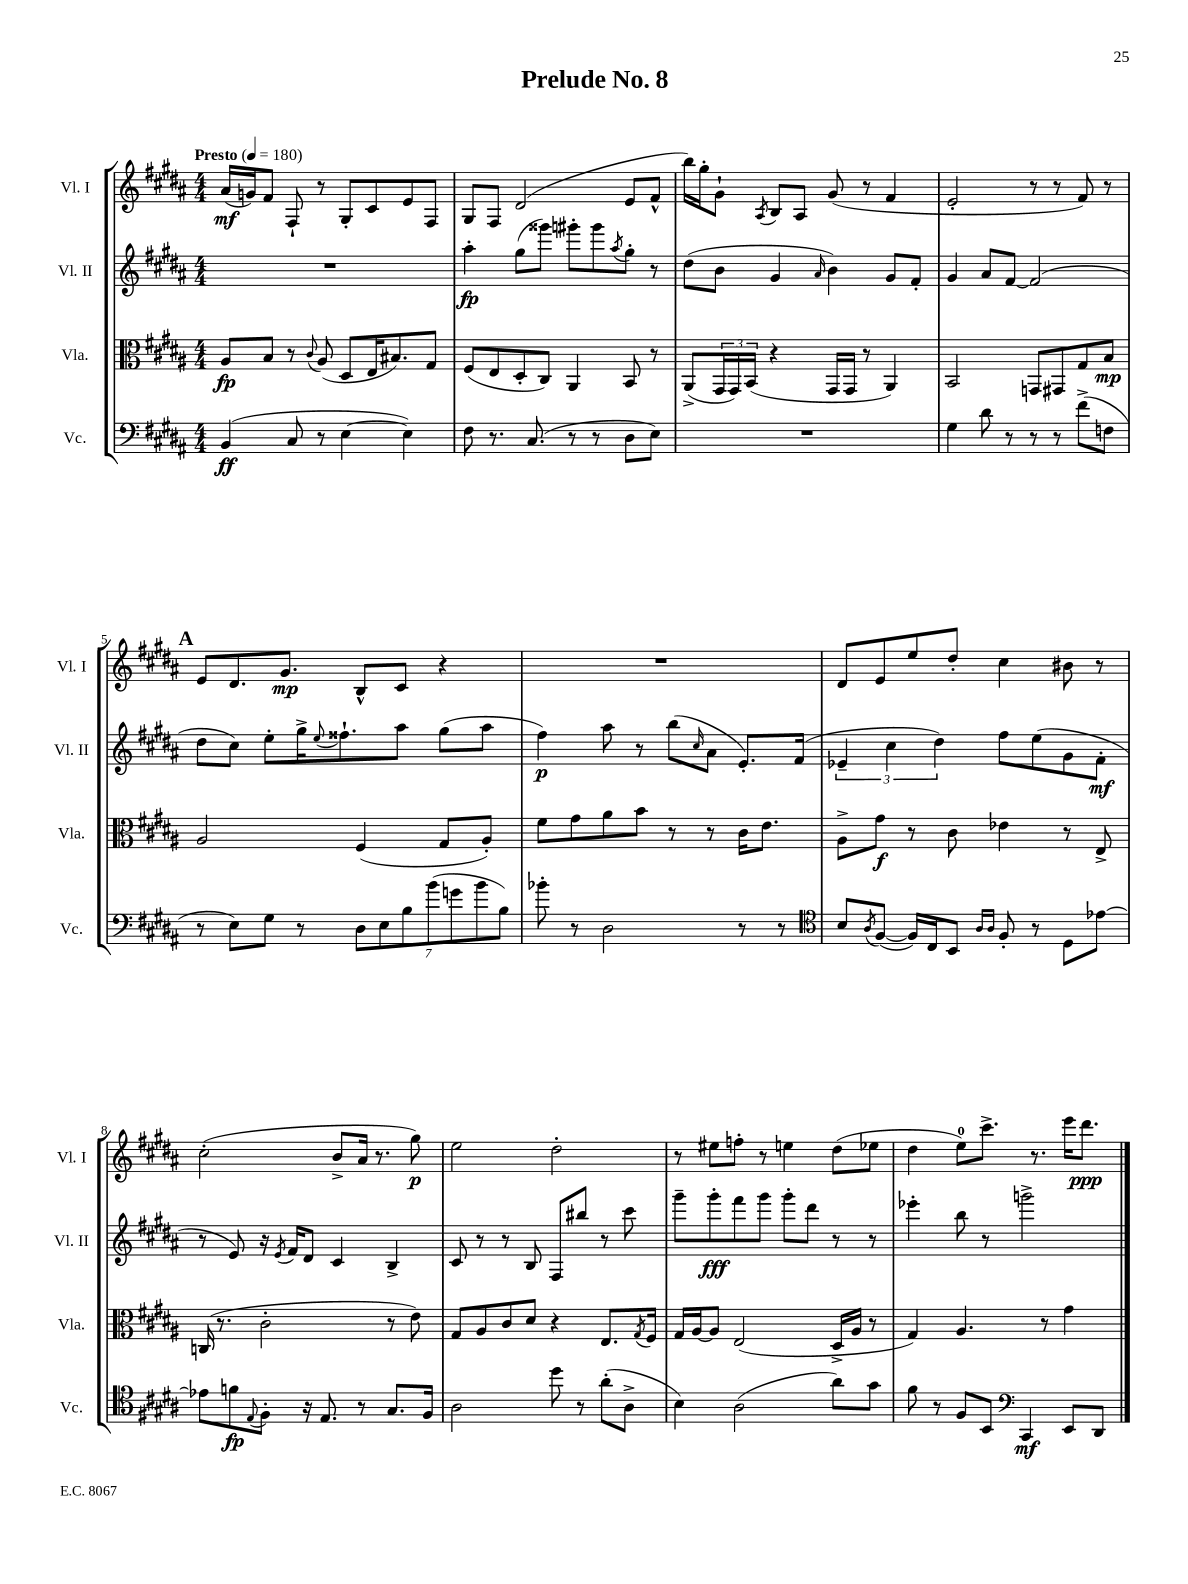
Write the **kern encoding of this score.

**kern	**kern	**kern	**kern
*staff4	*staff3	*staff2	*staff1
*clefF4	*clefC3	*clefG2	*clefG2
*k[f#c#g#d#a#]	*k[f#c#g#d#a#]	*k[f#c#g#d#a#]	*k[f#c#g#d#a#]
*M4/4	*M4/4	*M4/4	*M4/4
*MM180	*MM180	*MM180	*MM180
(4BB	8A#	1r	(16a#
.	.	.	16g)
.	8B	.	8f#
8C#	8r	.	8F#`
.	8qqc#	.	.
8r	(8A#	.	8r
[4E	8D#	.	8G#'
.	16E	.	8c#
.	8.B#)	.	.
4E])	.	.	8e
.	8G#	.	8F#
=	=	=	=
8F#	(8F#	4aa#'	8G#
8.r	8E	.	8F#
.	8D#'	(8gg#	(2d#
(8.C#	.	.	.
.	8C#)	8ggg##)	.
8r	4AA#	8ggg#'	.
8r	.	8ggg#	.
.	.	8qaa#	.
8D#	8BB	8gg#'	8e
8E)	8r	8r	8f#^^
=	=	=	=
1r	(8AA#^	(8dd#	16bb)
.	.	.	16gg#'
.	24GG#	8b	8g#`
.	24GG#)	.	.
.	(24BB	.	.
.	.	.	8qA#
.	4r	4g#	8B
.	.	.	8A#
.	.	16qqa#	.
.	16GG#	4b)	(8g#
.	16GG#	.	.
.	8r	.	8r
.	4AA#)	8g#	4f#
.	.	8f#'	.
=	=	=	=
4G#	2BB	4g#	2e'
8d#	.	8a#	.
8r	.	[8f#	.
8r	8GG	(2f#]	8r
8r	8GG#	.	8r
(8f#^	8G#	.	8f#)
8F	8B	.	8r
=	=	=	=
8r	2A#	8dd#	8e
8E)	.	8cc#)	8.d#
8G#	.	8ee'	.
.	.	.	8.g#
8r	.	16gg#^	.
.	.	8qqee	.
.	.	8.ff##`	.
14D#	(4F#	.	8B^^
14E	.	.	.
.	.	8aa#	8c#
14B	.	.	.
(14b	.	.	.
.	8G#	(8gg#	4r
14g	.	.	.
14b	.	.	.
.	8A#')	8aa#	.
14B)	.	.	.
=	=	=	=
8b-'	8f#	4ff#)	1r
8r	8g#	.	.
2D#	8a#	8aa#	.
.	8b	8r	.
.	8r	(8bb	.
.	.	16qqcc#	.
.	8r	8a#	.
8r	16c#	8.e')	.
.	8.e	.	.
8r	.	.	.
.	.	(16f#	.
=	=	=	=
*clefC4	*	*	*
8B	8A#^	6e-~	8d#
8qA#	.	.	.
([8F#	8g#	.	8e
.	.	6cc#	.
16F#])	8r	.	8ee
16C#	.	.	.
.	.	6dd#)	.
8BB	8c#	.	8dd#'
16qqA#	.	.	.
16qqA#	.	.	.
8F#'	4e-	8ff#	4cc#
8r	.	(8ee	.
8D#	8r	8g#	8b#
[8e-	8E^	8f#'	8r
=	=	=	=
8e-]	(16C	8r	(2cc#'
.	8.r	.	.
8f	.	8e)	.
8qqE	.	.	.
8F#'	2c#'	16r	.
.	.	8qe	.
.	.	16f#	.
16r	.	8d#	.
8.E	.	.	.
.	.	4c#	8b^
8r	.	.	16a#
.	.	.	8.r
8.G#	8r	4B^	.
.	8e)	.	8gg#)
16F#	.	.	.
=	=	=	=
2A#	8G#	8c#	2ee
.	8A#	8r	.
.	8c#	8r	.
.	8d#	8B	.
8dd#	4r	8F#	2dd#'
8r	.	8bb#	.
(8a#'	8.E	8r	.
8A#^	.	8ccc#	.
.	8qG#	.	.
.	16F#	.	.
=	=	=	=
4B)	16G#	8ggg#~	8r
.	[16A#	.	.
.	8A#]	8ggg#'	8ee#
(2A#	(2E	8fff#	8ff'
.	.	8ggg#	8r
.	.	8ggg#'	4ee
.	.	8ddd#	.
8a#)	16D#^	8r	(8dd#
.	16A#	.	.
8g#	8r	8r	8ee-
=	=	=	=
8f#	4G#)	4eee-'	4dd#
8r	.	.	.
8F#	4.A#	8bb	8ee)
8BB	.	8r	8.ccc#^
*clefF4	*	*	*
4CC#	.	2ggg^	.
.	.	.	8.r
.	8r	.	.
8EE	4g#	.	16eee
.	.	.	8.ddd#
8DD#	.	.	.
==	==	==	==
*-	*-	*-	*-
